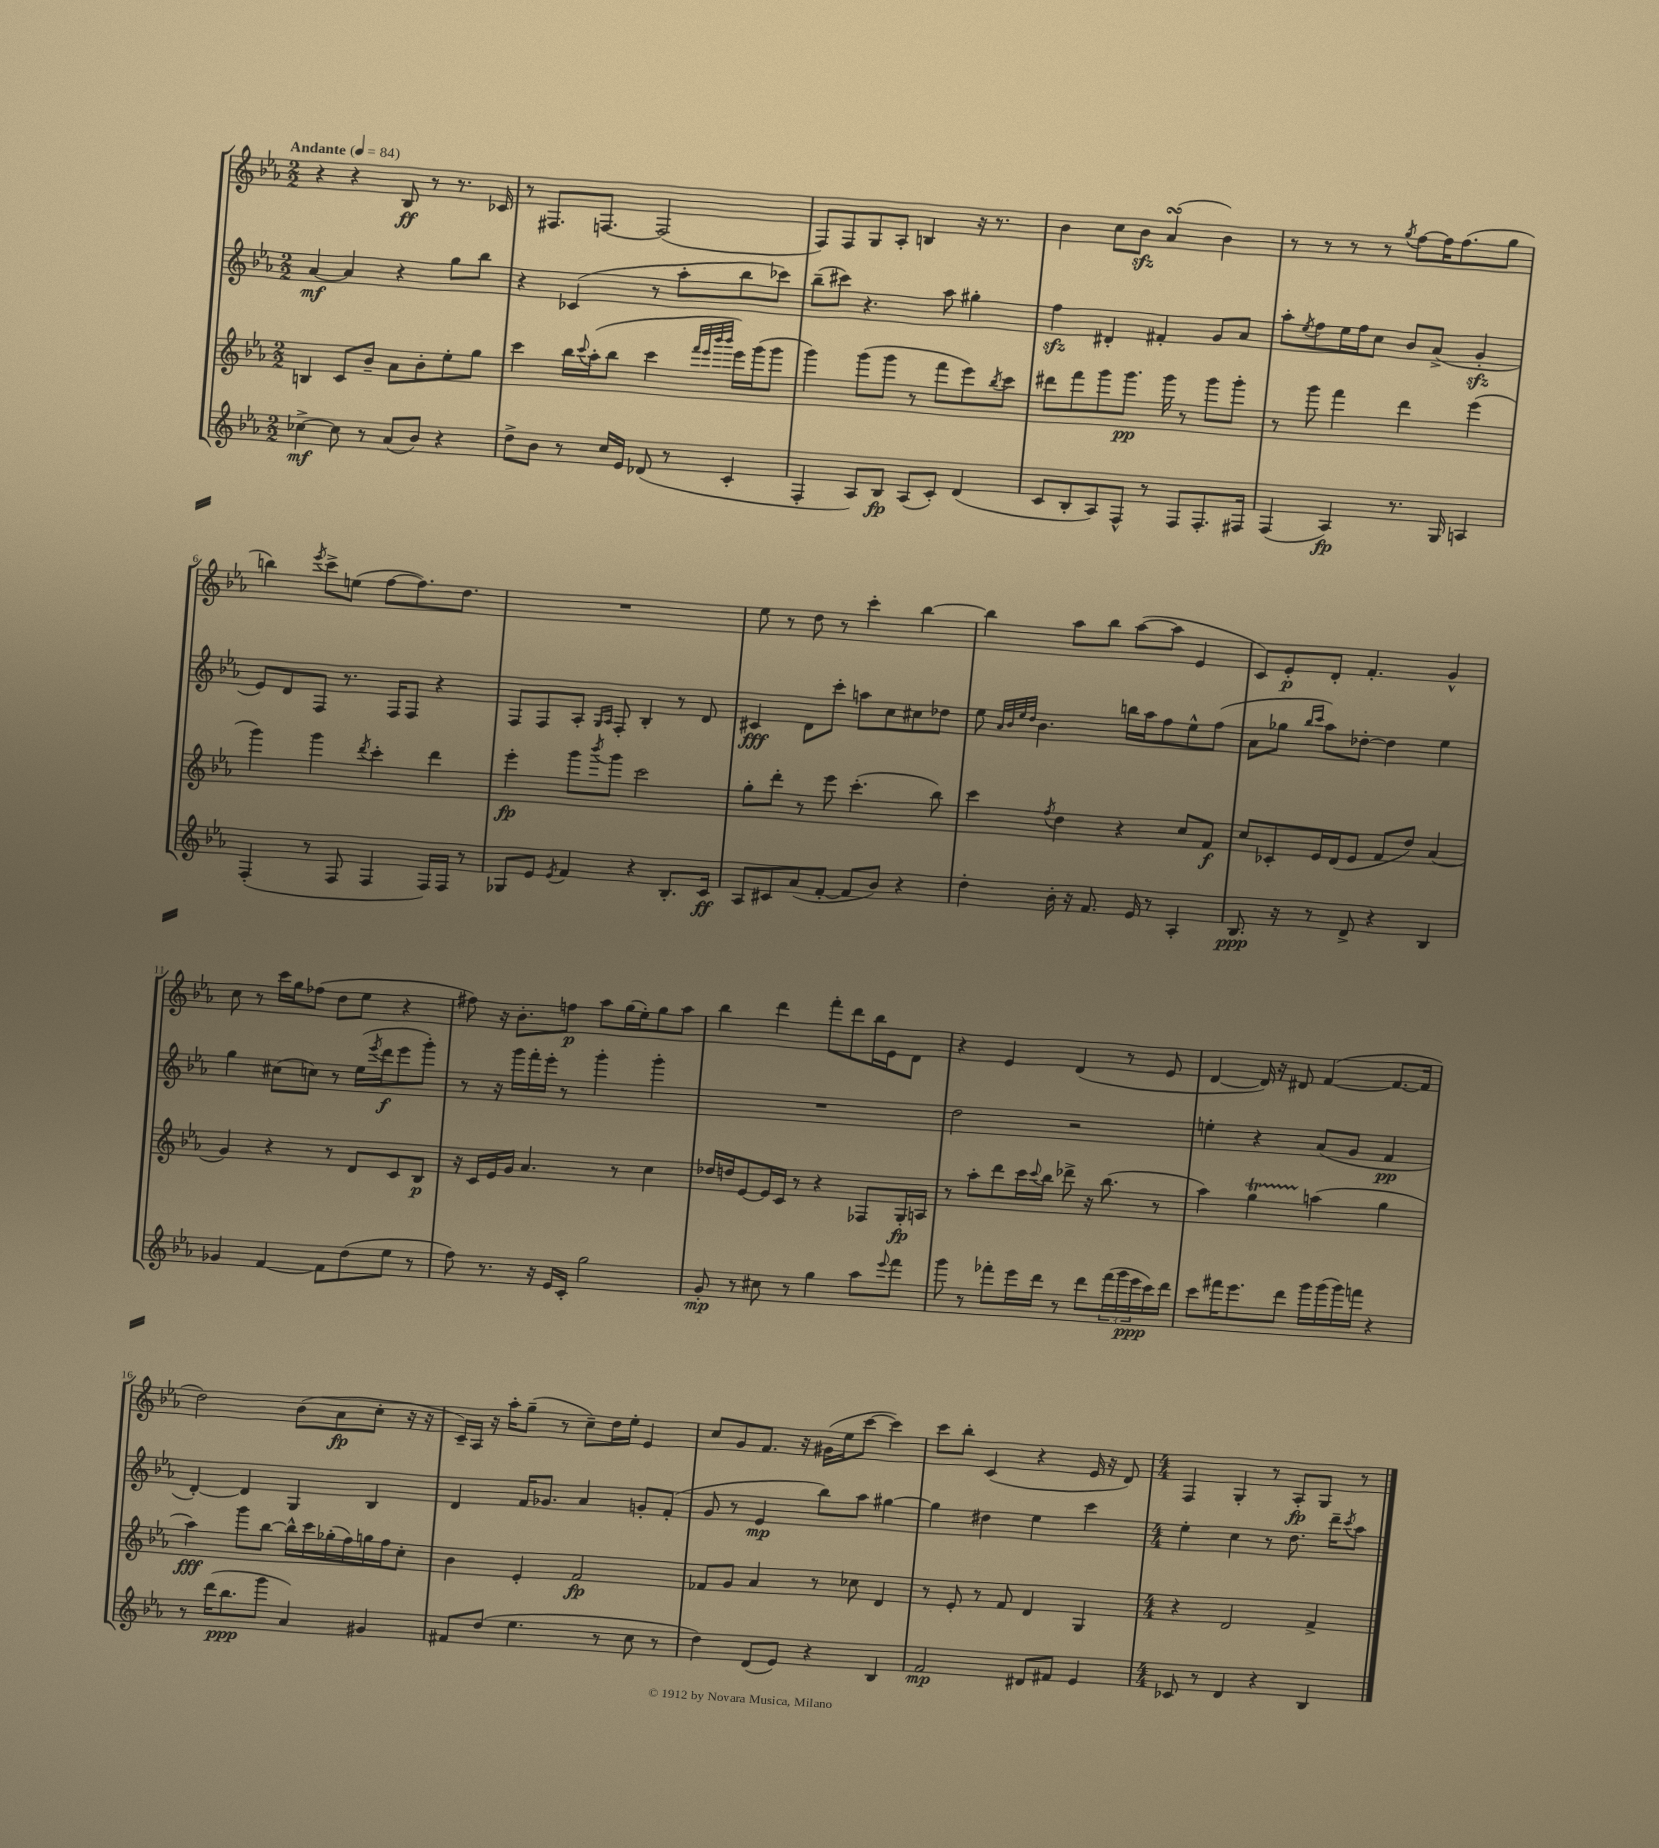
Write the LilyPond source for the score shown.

<<
\new StaffGroup <<
\new Staff = "s0" {
    \clef treble \key ees \major \numericTimeSignature \time 2/2 \tempo "Andante" 4 = 84
    r4 r4 bes8\ff r8 r8. ces'16 |
    r8 fis8. f8.~ f2( |
    f8) f8 g8 aes8-. b4 r16 r8. |
    bes'4 c''8 bes'8\sfz aes'4\turn( bes'4) |
    r8 r8 r8 r8 \acciaccatura { g''8 } f''8~ f''16 f''8.( g''8 |
    b''4) \acciaccatura { ees'''8 } c'''8-> e''8( f''8~ f''8.) d''8. |
    R1 |
    ees''8 r8 d''8 r8 c'''4-. bes''4~ |
    bes''4 aes''8 bes''8 aes''8~( aes''8 ees'4 |
    c'8) ees'8-.\p d'8-. f'4.-. g'4-^ |
    c''8 r8 c'''16 g''16 fes''8( d''8 ees''8 r4 |
    fis''8) r16 bes'8.-. f''8\p aes''8 g''16( ees''16-.) g''8 aes''8 |
    bes''4 d'''4 f'''8-. d'''8 bes''16 ees'16 d'8 |
    r4 ees'4 d'4( r8 ees'8 |
    d'4~ d'16) r16 dis'8 f'4~( f'8.~ f'16 |
    d''2) bes'8( aes'8\fp c''8-. r16 r16 |
    c'16--) aes16 r16 aes''16-. g''8--( r8 c''8--) d''16 ees''16-. ees'4 |
    c''8 g'8 f'8. r16 gis'16( ees''16 c'''8~ c'''4) |
    c'''8 bes''8-. c'4( r4 ees'16 r16 d'8) |
    \numericTimeSignature \time 4/4 f4 g4-. r8 aes8-.\fp g8 r8 \bar "|." |
}
\new Staff = "s1" {
    \clef treble \key ees \major \numericTimeSignature \time 2/2
    aes'4~\mf aes'4 r4 g''8 bes''8 |
    r4 ces'4( r8 aes''8-. bes''8 ces'''8) |
    bes''8--( cis'''8) r4. aes''8 gis''4-. |
    f''4\sfz dis'4-. fis'4-. g'8 aes'8 |
    aes''8-. \acciaccatura { ees''8 } f''8 ees''16 f''16 c''8 bes'8 aes'8->( g'4-.\sfz |
    ees'8) d'8 f8 r8. f16 f8 r4 |
    f8 f8 aes8-. \grace { g16 aes16 } f8-. bes4-. r8 d'8 |
    cis'4\fff d'8 c'''8-. a''8 c''8 cis''8 des''8 |
    ees''8 \grace { aes'32 bes'32 ees''32 d''32 } bes'4. b''16 aes''16 f''8 ees''8-^ f''8( |
    aes'8 ges''8 \grace { bes''16 c'''16 } aes''8) des''8~-. des''4 ees''4 |
    g''4 cis''8( c''8) r8 ees''16( \acciaccatura { ees'''8 } d'''16\f ees'''8 g'''8-.) |
    r8 r16 g'''16 f'''16-. ees'''16-. r8 g'''4-. g'''4-. |
    R1 |
    d''2 r2 |
    e''4-. r4 aes'8( g'8 f'4\pp |
    d'4~-.) d'4 g4 bes4 |
    d'4 f'16 ges'8. aes'4 g'8-. f'8-.( |
    g'8 r8 ees'4\mp bes''8) aes''8 gis''4~ |
    gis''4 dis''4 ees''4 c'''4 |
    \numericTimeSignature \time 4/4 ees''4-. c''4 r8 d''8. d'''16-- \acciaccatura { c'''8 } aes''8 \bar "|." |
}
\new Staff = "s2" {
    \clef treble \key ees \major \numericTimeSignature \time 2/2
    b4 c'8 bes'8-- aes'8 bes'8-. ees''8-. g''8 |
    c'''4 bes''16 \appoggiatura { c'''8 } aes''16-.( bes''8 c'''4 \grace { f'''32 ees'''32 bes'''32 bes'''32 } ees'''16) g'''16( g'''8 |
    g'''4) g'''8( g'''8 r8 f'''8 ees'''8) \acciaccatura { bes''8 } c'''8 |
    dis'''8 f'''8 g'''8 g'''8.\pp g'''16 r8 g'''8 g'''8-. |
    r8 g'''8 f'''4 d'''4 ees'''4( |
    g'''4) g'''4 \acciaccatura { d'''8 } c'''4-. d'''4 |
    ees'''4-.\fp g'''8 \acciaccatura { bes'''8 } g'''8 c'''2 |
    g''8-. d'''8-. r8 ees'''8 c'''4.-.( bes''8) |
    c'''4 \acciaccatura { f''8 } d''4 r4 c''8 f'8\f |
    c''8 ces'8-. ees'16 d'16( ees'8 f'8 d''8) aes'4( |
    g'4) r4 r8 d'8 c'8 bes8\p |
    r16 c'16 ees'16 g'16 aes'4. r8 c''4 |
    des''16 d''16 ees'8~ ees'16 c'16 r8 r4 fes8 g16-.\fp a16 |
    r8 aes''8-. d'''8 c'''16 \appoggiatura { c'''8 } bes''16 des'''8-> r16 bes''8.( r8 |
    aes''4) g''4\startTrillSpan a''4\stopTrillSpan( g''4 |
    aes''4\fff) g'''8 bes''8~ bes''16-^ c'''16 ges''16-.( f''16) g''16 f''16 c''8-. |
    bes'4 ees'4-. f'2\fp |
    fes'8 g'8 aes'4 r8 ces''8 d'4 |
    r8 ees'8-. r8 f'8 d'4 g4 |
    \numericTimeSignature \time 4/4 r4 d'2 f'4-> \bar "|." |
}
\new Staff = "s3" {
    \clef treble \key ees \major \numericTimeSignature \time 2/2
    ces''4~->\mf ces''8 r8 aes'8( bes'8) r4 |
    d''8-> bes'8 r8 c''16 ees'16 des'8( r8 c'4-. |
    f4-. aes8) bes8\fp aes8( c'8-.) d'4( |
    c'8 bes8-. aes8) f8-^ r8 f8 f8.-. fis16 |
    f4( aes4\fp) r8. g16 a4 |
    f4-.( r8 f8 f4 f16) f16 r8 |
    ges8 ees'8 \acciaccatura { ees'8 } f'4 r4 bes8.-. c'16\ff |
    aes8 cis'8 aes'8( f'8~-. f'8 bes'8) r4 |
    d''4-. bes'16-. r16 f'8. ees'16 r8 aes4-. |
    bes8.\ppp r16 r8 d'8-> r4 bes4 |
    ges'4 f'4~ f'8 d''8( ees''8 r8 |
    f''8) r8. r16 ees'16 c'16-. g''2 |
    g'8-.\mp r8 cis''8 r8 g''4 aes''8 \appoggiatura { ees'''8 } f'''8 |
    g'''8 r8 fes'''8-. ees'''16 d'''16 r8 d'''8 \tuplet 3/2 { fes'''16( g'''16 ees'''16\ppp } c'''16) d'''16 |
    c'''8 fis'''16 ees'''8. d'''8 g'''16 g'''16( g'''16) f'''16 r4 |
    r8 d'''16( bes''8.\ppp g'''8 aes'4) gis'4 |
    fis'8 d''8( ees''4. r8 c''8 r8 |
    d''4) d'8( ees'8) r4 bes4 |
    f'2\mp dis'8 fis'8 ees'4 |
    \numericTimeSignature \time 4/4 ces'8 r8 d'4 r4 bes4 \bar "|." |
}
>>
>>
